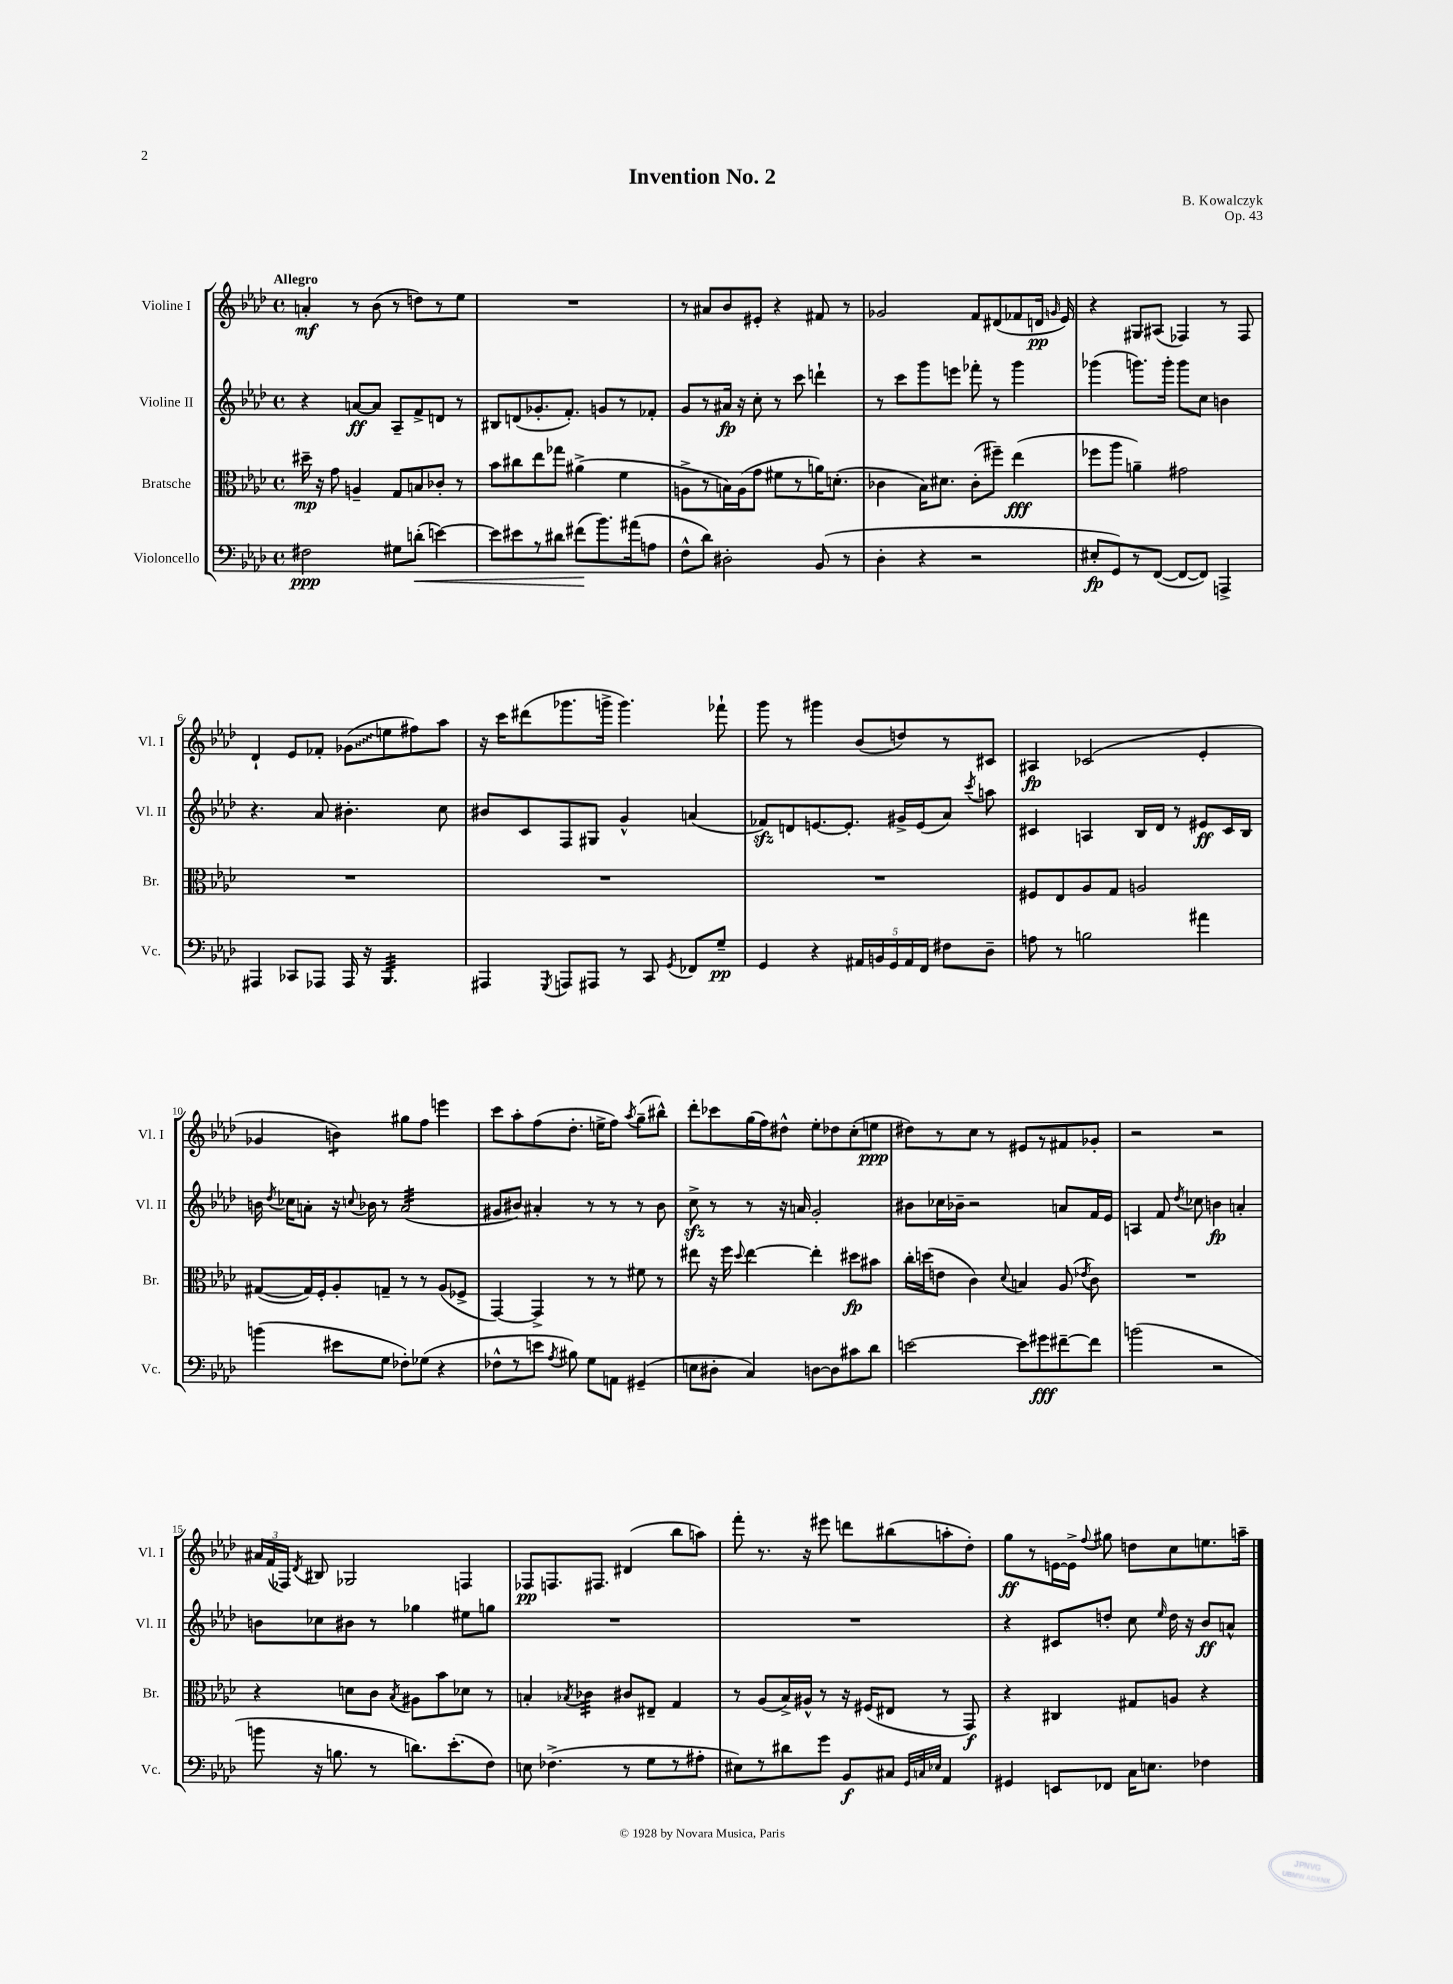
\header { title = "Invention No. 2" composer = "B. Kowalczyk" opus = "Op. 43" }
<<
\new StaffGroup <<
\new Staff = "s0" \with { instrumentName = "Violine I" shortInstrumentName = "Vl. I" } {
    \clef treble \key aes \major \defaultTimeSignature \time 4/4 \tempo "Allegro"
    \autoBeamOff a'4-.\mf r8 bes'8( r8 d''8[) r8 ees''8] |
    R1 |
    r8 ais'8[ bes'8 eis'8]-. r4 fis'8 r8 |
    ges'2 f'8[ dis'8( fes'8 d'16]\pp \grace { g'16 } ees'16) |
    r4 gis8[ ais8]( fes4) r8 fes8 |
    des'4-! ees'8[ fes'8]-. \once \override Glissando.style = #'zigzag ges'8[\glissando( e''8 fis''8) aes''8] |
    r16 c'''16[ dis'''8( ges'''8. g'''16]-> g'''4.) fes'''8-! |
    g'''8 r8 gis'''4 bes'8[( d''8) r8 cis'8] |
    ais4\fp ces'2( ees'4-. |
    ges'4 b'4:8) gis''8[ f''8] e'''4 |
    c'''8[ aes''8-. f''8( des''8.]-. e''16[-> f''8]) \acciaccatura { aes''8 } g''8[--( bis''8]-^) |
    des'''8[-. ces'''8 g''16( f''16) dis''8]-^ ees''8[-. des''8 c''8-.( e''8]\ppp |
    dis''8[) r8 c''8] r8 eis'8[ r8 fis'8 ges'8]-. |
    r2 r2 |
    \tuplet 3/2 { ais'16[ f'16( fes16]) } \acciaccatura { des'8 } bis8 ges2 f4 |
    fes8[\pp f8. fis8.] dis'4( bes''8[ a''8]) |
    f'''8-. r8. r16 eis'''8 d'''8[ bis''8( a''8-. des''8]-.) |
    g''8[\ff r8 e'16~ e'16]-> \appoggiatura { f''8 } gis''8 d''8[ c''8 e''8. a''16]-- \bar "|." |
}
\new Staff = "s1" \with { instrumentName = "Violine II" shortInstrumentName = "Vl. II" } {
    \clef treble \key aes \major \defaultTimeSignature \time 4/4
    \autoBeamOff r4 a'8[~\ff a'8] aes8[-- f'8-> d'8] r8 |
    bis8[ d'8( ges'8.-. f'8.]-.) g'8[ r8 fes'8]-. |
    g'8[ r8 ais'16]\fp r16 c''8-. r8 c'''8 d'''4-! |
    r8 c'''8[ g'''8 e'''8] fes'''8-. r8 g'''4 |
    ges'''4( g'''8.[) g'''16]-. g'''8[ c''8] b'4 |
    r4. aes'8 bis'4.-. c''8 |
    bis'8[ c'8 f8 gis8] g'4-^ a'4( |
    fes'8[\sfz) d'8 e'8.~ e'8.]-. gis'16[-> e'16( aes'8]) \acciaccatura { c'''8 } a''8 |
    cis'4 a4 bes16[ des'16] r8 eis'8[\ff cis'16 bes16] |
    b'16 \acciaccatura { des''8 } ces''16[ a'8]-. r16 \appoggiatura { c''8 } bes'16 r8 a'2:32( |
    gis'8[ bis'8]) ais'4-. r8 r8 r8 bis'8 |
    c''8->\sfz r8 r8 r16 a'16 g'2-. |
    bis'8[ ces''16 bes'16]-- r2 a'8[ f'16 ees'16] |
    a4 f'8 \acciaccatura { des''8 } ces''8 b'4\fp a'4-. |
    b'8[ ces''8 bis'8] r8 ges''4 eis''8[ g''8] |
    R1 |
    R1 |
    r4 cis'8[ d''8]-. c''8 \grace { ees''16 } d''16 r16 bes'8[\ff a'8]-^ \bar "|." |
}
\new Staff = "s2" \with { instrumentName = "Bratsche" shortInstrumentName = "Br." } {
    \clef alto \key aes \major \defaultTimeSignature \time 4/4
    \autoBeamOff dis''16--\mp r16 g'8 a4-- g8[ b8 ces'8]-. r8 |
    bes'8[ cis''8 ees''8 ges''8] ais'4->( f'4 |
    a8[-> r8 b16) a16( g'8] fis'8[ r8 a'16) d'8.]-.( |
    ces'4 bes16[) dis'8.] ces'8[-.( fis''8]--) ees''4\fff( |
    fes''8[ aes''8] a'4--) gis'2 |
    R1 |
    R1 |
    R1 |
    fis8[ ees8 aes8 g8] a2 |
    gis8[~( gis16) f16-. aes8-. g8]-- r8 r8 aes8[( fes8]-> |
    g,4~) g,4-> r8 r8 fis'8 r8 |
    eis''8 r16 f''16 \appoggiatura { des''8 } eis''4~ eis''4-. dis''8[\fp bis'8] |
    c''16[-. d''16( e'8] c'4) \appoggiatura { des'8 } b4 aes8( \acciaccatura { ees'8 } c'8) |
    R1 |
    r4 d'8[ c'8] \acciaccatura { bes8 } ais8[ bes'8 des'8] r8 |
    b4-. \acciaccatura { bes8 } ces'4:32 cis'8[ eis8]-- g4 |
    r8 aes8[( bes16->) ais16]-^ r8 r16 fis16[( eis8] r8 g,8\f) |
    r4 cis4 gis8[ a8] r4 \bar "|." |
}
\new Staff = "s3" \with { instrumentName = "Violoncello" shortInstrumentName = "Vc." } {
    \clef bass \key aes \major \defaultTimeSignature \time 4/4
    \autoBeamOff fis2\ppp gis8[ d'8]-.\<( e'4~) |
    e'8[ eis'8 r8 dis'8] fis'8[\!( bes'8.) ais'16( a8] |
    f8[-^ des'8]) dis2-. bes,8( r8 |
    des4-. r4 r2 |
    eis8[-.\fp g,8) r8 f,8]~( f,8[~ f,8]) a,,4-> |
    ais,,4 ces,8[ aes,,8] aes,,16 r16 bes,,4.:32 |
    ais,,4 \acciaccatura { g,,8 } a,,8[ ais,,8] r8 c,8 \acciaccatura { g,8 } fes,8[ g8]--\pp |
    g,4 r4 \tuplet 5/4 { ais,16[ b,16 g,16 ais,16 f,16] } fis8[ des8]-- |
    a8 r8 b2 ais'4 |
    b'4( eis'8[ g8] fes8[-.) ges8]( r4 |
    fes8[-^ r8 e'8] \acciaccatura { aes8 } bis8) g8[ a,8] gis,4--( |
    e8[ dis8]-. c4) d8[~ d8 cis'8 des'8] |
    e'2~ e'8[ gis'8\fff fis'8~-- fis'8] |
    b'2( r2 |
    b'8 r16 b8. r8 d'8.[) ees'8.-.( f8]) |
    e8 fes4.->( r8 g8[ r8 ais8]-. |
    eis8[) r8 dis'8 g'8] bes,8[\f cis8] \grace { g,32[ c32 ees32] } aes,4 |
    gis,4 e,8[ fes,8] c16[ e8.] fes4 \bar "|." |
}
>>
>>
